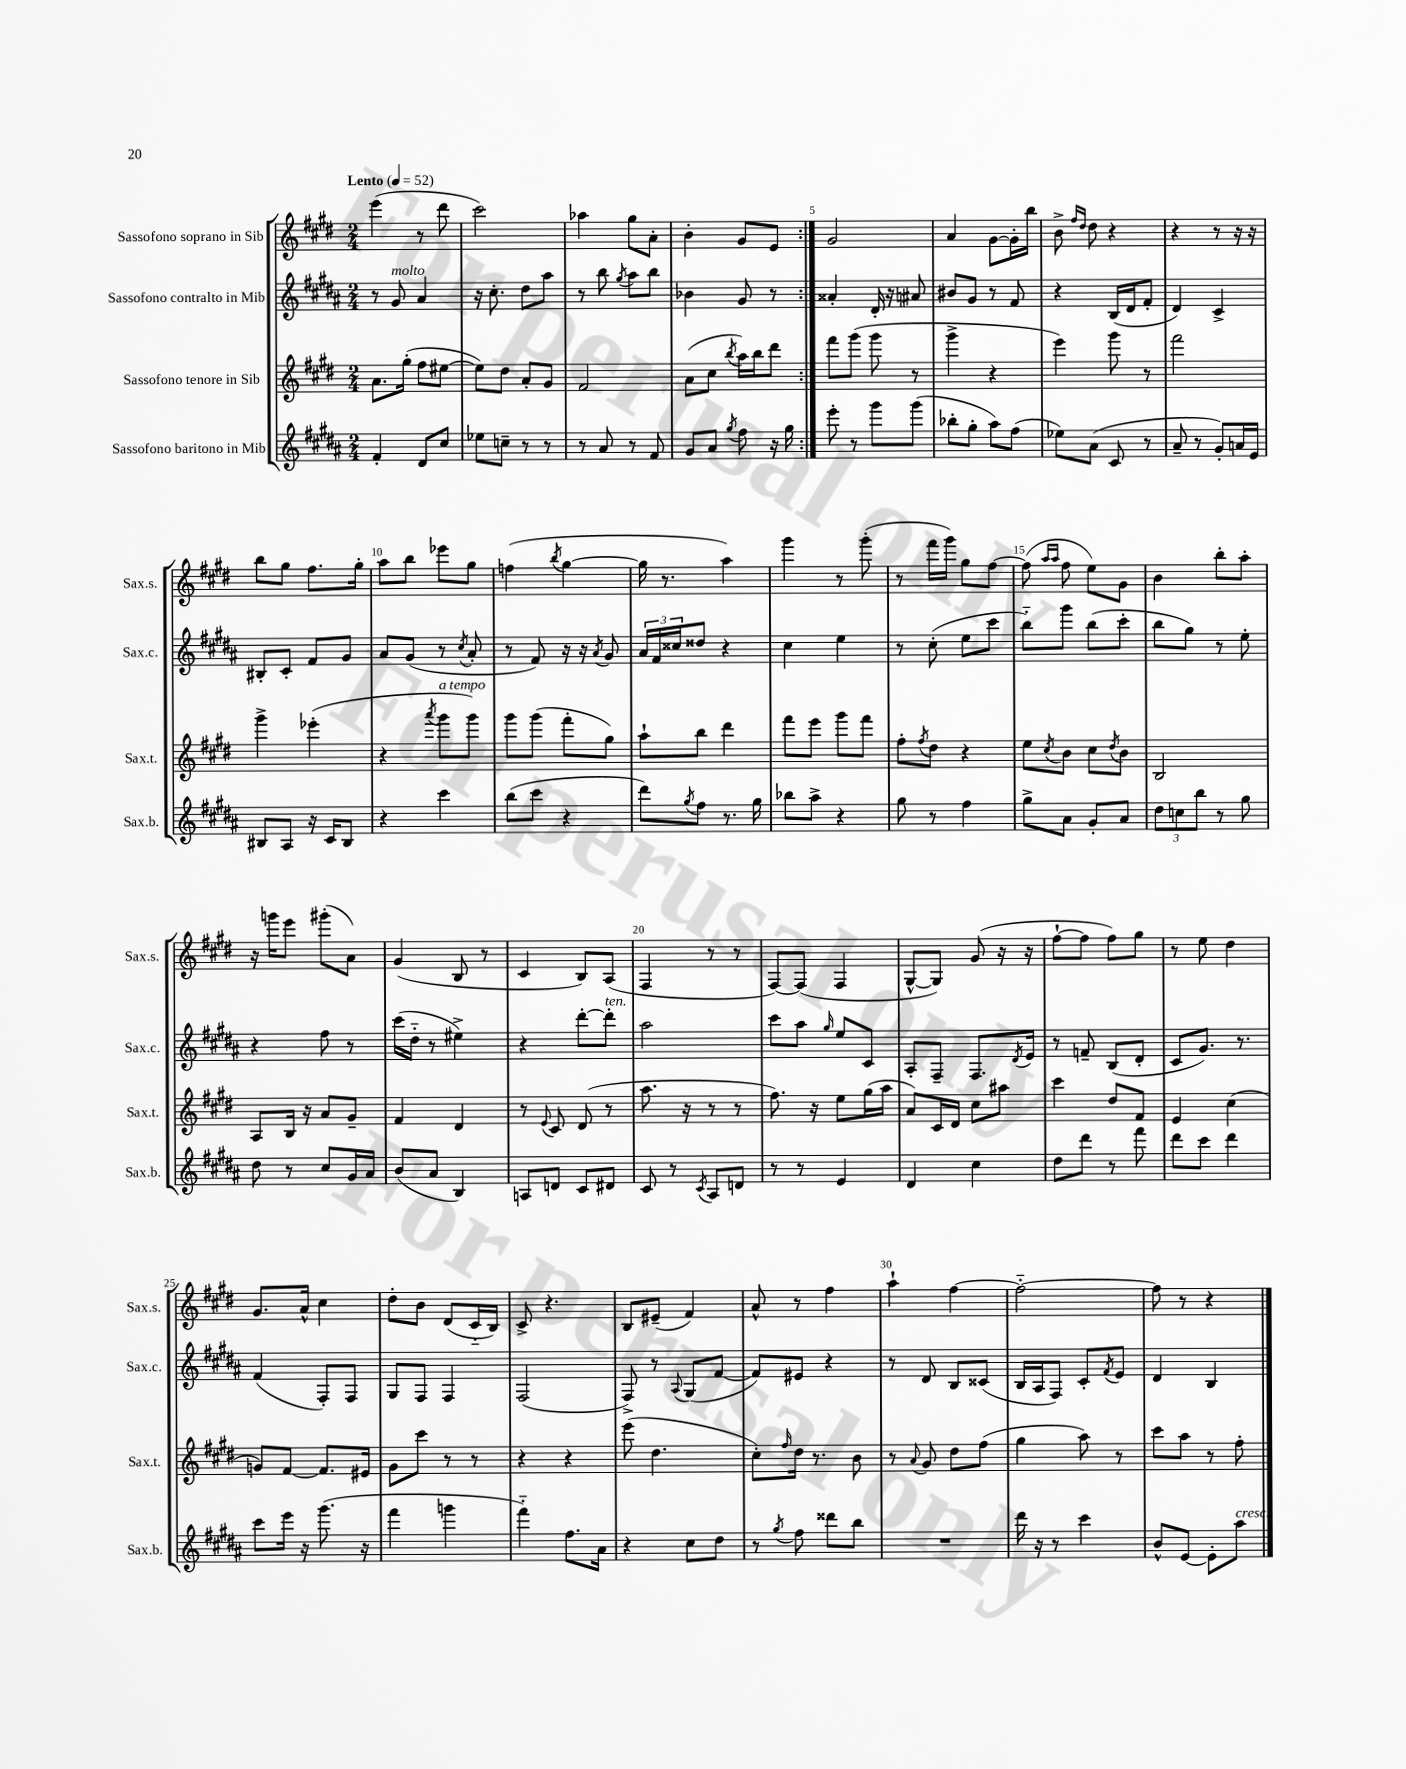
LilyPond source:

<<
\new StaffGroup <<
\new Staff = "s0" \with { instrumentName = "Sassofono soprano in Sib" shortInstrumentName = "Sax.s." } {
    \clef treble \key e \major \numericTimeSignature \time 2/4 \tempo "Lento" 4 = 52
    \repeat volta 2 { e'''4( r8 dis'''8 |
    cis'''2) |
    aes''4 gis''8 a'8-. |
    b'4-. gis'8 e'8 | }
    gis'2 |
    a'4 gis'8~ gis'16-. b''16 |
    b'8-> \grace { fis''16 dis''16 } dis''8 r4 |
    r4 r8 r16 r16 |
    b''8 gis''8 fis''8. gis''16-. |
    a''8 b''8 ees'''8 gis''8 |
    f''4( \acciaccatura { b''8 } gis''4~ |
    gis''16 r8. a''4) |
    gis'''4 r8 gis'''8-.( |
    r8 fis'''16 gis'''16) gis''8 fis''8~ |
    fis''8( \grace { a''16 a''16 } fis''8 e''8) gis'8 |
    b'4 b''8-. a''8-. |
    r16 g'''16 e'''8 gis'''8-.( a'8) |
    gis'4( b8 r8 |
    cis'4 b8) a8( |
    fis4 r8 r8 |
    fis8~) fis8( fis4 |
    gis8~-^ gis8) gis'8( r16 r16 |
    fis''8~-! fis''8 fis''8) gis''8 |
    r8 e''8 dis''4 |
    gis'8. a'16-^ cis''4 |
    dis''8-. b'8 dis'8( cis'16-_ b16) |
    cis'8-> r4. |
    b8 eis'8--( fis'4) |
    a'8-^ r8 fis''4 |
    a''4-! fis''4~ |
    fis''2~-_ |
    fis''8 r8 r4 \bar "|." |
}
\new Staff = "s1" \with { instrumentName = "Sassofono contralto in Mib" shortInstrumentName = "Sax.c." } {
    \clef treble \key b \major \numericTimeSignature \time 2/4
    \repeat volta 2 { r8 gis'8^\markup { \italic "molto" } ais'4 |
    r16 cis''8.-. dis''8 ais''8 |
    r8 b''8 \acciaccatura { gis''8 } ais''8 b''8 |
    bes'4 gis'8 r8 | }
    aisis'4-. dis'16-. r16 ais'8 |
    bis'8 gis'8 r8 fis'8 |
    r4 b16( dis'16 fis'8-. |
    dis'4) cis'4-> |
    bis8-. cis'8-. fis'8 gis'8 |
    ais'8 gis'8( r8 \acciaccatura { cis''8 } ais'8-. |
    r8 fis'8) r16 r16 \acciaccatura { ais'8 } gis'8 |
    \tuplet 3/2 { ais'16 fis'16 cisis''16 } disis''8 r4 |
    cis''4 e''4 |
    r8 cis''8-.( e''8 cis'''8 |
    b''8-_) gis'''8 b''8( cis'''8-. |
    b''8 gis''8) r8 e''8-. |
    r4 fis''8 r8 |
    cis'''16( dis''16-_ r8 eis''4->) |
    r4 dis'''8~-. dis'''8-.^\markup { \italic "ten." } |
    ais''2 |
    cis'''8 ais''8 \grace { gis''16 } e''8 cis'8 |
    ais8-. fis8-- fis8. \acciaccatura { dis'8 } e'16 |
    r8 f'8-- b8( dis'8-. |
    cis'8 gis'8.) r8. |
    fis'4( fis8-.) fis8 |
    gis8 fis8 fis4 |
    fis2( |
    fis8->) r8 \appoggiatura { ais8 } gis8( fis'8~ |
    fis'8) eis'8 r4 |
    r8 dis'8 b8 cisis'8( |
    b16 ais16 fis8) cis'8-. \acciaccatura { fis'8 } e'8 |
    dis'4 b4 \bar "|." |
}
\new Staff = "s2" \with { instrumentName = "Sassofono tenore in Sib" shortInstrumentName = "Sax.t." } {
    \clef treble \key e \major \numericTimeSignature \time 2/4
    \repeat volta 2 { a'8. gis''16-.( fis''8 eis''8~ |
    eis''8) dis''8 a'8-. gis'8 |
    fis'2 |
    a'8( cis''8 \acciaccatura { b''8 } a''16) b''16 dis'''8 | }
    fis'''8 gis'''8( gis'''8 r8 |
    gis'''4-> r4 |
    e'''4) gis'''8 r8 |
    fis'''2 |
    gis'''4-> ees'''4-.( |
    r4 \acciaccatura { a'''8 } gis'''8^\markup { \italic "a tempo" } gis'''8) |
    gis'''8 gis'''8( fis'''8-. gis''8) |
    a''8-! b''8 dis'''4 |
    fis'''8 e'''8 gis'''8 fis'''8 |
    fis''8-. \acciaccatura { fis''8 } dis''8 r4 |
    e''8 \acciaccatura { cis''8 } b'8 cis''8 \acciaccatura { dis''8 } b'8 |
    b2 |
    a8 b16 r16 a'8 gis'8-- |
    fis'4 dis'4 |
    r8 \appoggiatura { e'8 } cis'8 dis'8( r8 |
    a''8. r16 r8 r8 |
    fis''8.) r16 e''8 gis''16( a''16 |
    a'8) cis'16 dis'16 cis''8 ais''8 |
    cis'''4 dis''8 fis'8 |
    e'4 cis''4( |
    g'8) fis'8~ fis'8. eis'16 |
    gis'8 cis'''8 r8 r8 |
    r4 r4 |
    e'''8( dis''4. |
    cis''8-.) \grace { fis''16 } dis''16 r8. b'8 |
    r8 \appoggiatura { a'8 } gis'8 dis''8 fis''8( |
    gis''4 a''8) r8 |
    cis'''8 a''8 r8 fis''8-. \bar "|." |
}
\new Staff = "s3" \with { instrumentName = "Sassofono baritono in Mib" shortInstrumentName = "Sax.b." } {
    \clef treble \key b \major \numericTimeSignature \time 2/4
    \repeat volta 2 { fis'4-. dis'8 cis''8 |
    ees''8 c''8-- r8 r8 |
    r8 ais'8 r8 fis'8 |
    gis'8 ais'8 \acciaccatura { gis''8 } fis''8 r16 gis''16 | }
    e'''8-. r8 gis'''8 gis'''8( |
    bes''8-. gis''8-. ais''8) fis''8( |
    ees''8) ais'8( cis'8 r8 |
    ais'8-- r8 gis'8-.) a'16 e'16 |
    bis8 ais8 r16 cis'16 bis8 |
    r4 cis'''4 |
    b''8( cis'''8 r4 |
    dis'''8) \acciaccatura { gis''8 } fis''8 r8. gis''16 |
    bes''8 ais''8-> r4 |
    gis''8 r8 fis''4 |
    gis''8-> ais'8 gis'8-. ais'8 |
    \tuplet 3/2 { dis''8 c''8 b''8 } r8 gis''8 |
    dis''8 r8 cis''8 gis'16 ais'16 |
    b'8( ais'8 b4) |
    a8 d'8 cis'8 dis'8 |
    cis'8 r8 \acciaccatura { cis'8 } ais8 d'8 |
    r8 r8 e'4 |
    dis'4 cis''4 |
    dis''8 dis'''8 r8 fis'''8 |
    dis'''8 cis'''8 dis'''4 |
    cis'''8 e'''16 r16 gis'''8.( r16 |
    fis'''4 g'''4 |
    fis'''4-_) fis''8. ais'16 |
    r4 cis''8 dis''8 |
    r8 \acciaccatura { gis''8 } fis''8 disis'''8 b''8 |
    R2 |
    dis'''16 r16 r8 cis'''4 |
    b'8-^ e'8~ e'8-. ais''8^\markup { \italic "cresc." } \bar "|." |
}
>>
>>
\layout { \context { \Score \override BarNumber.break-visibility = ##(#f #t #t) barNumberVisibility = #(every-nth-bar-number-visible 5) } }
